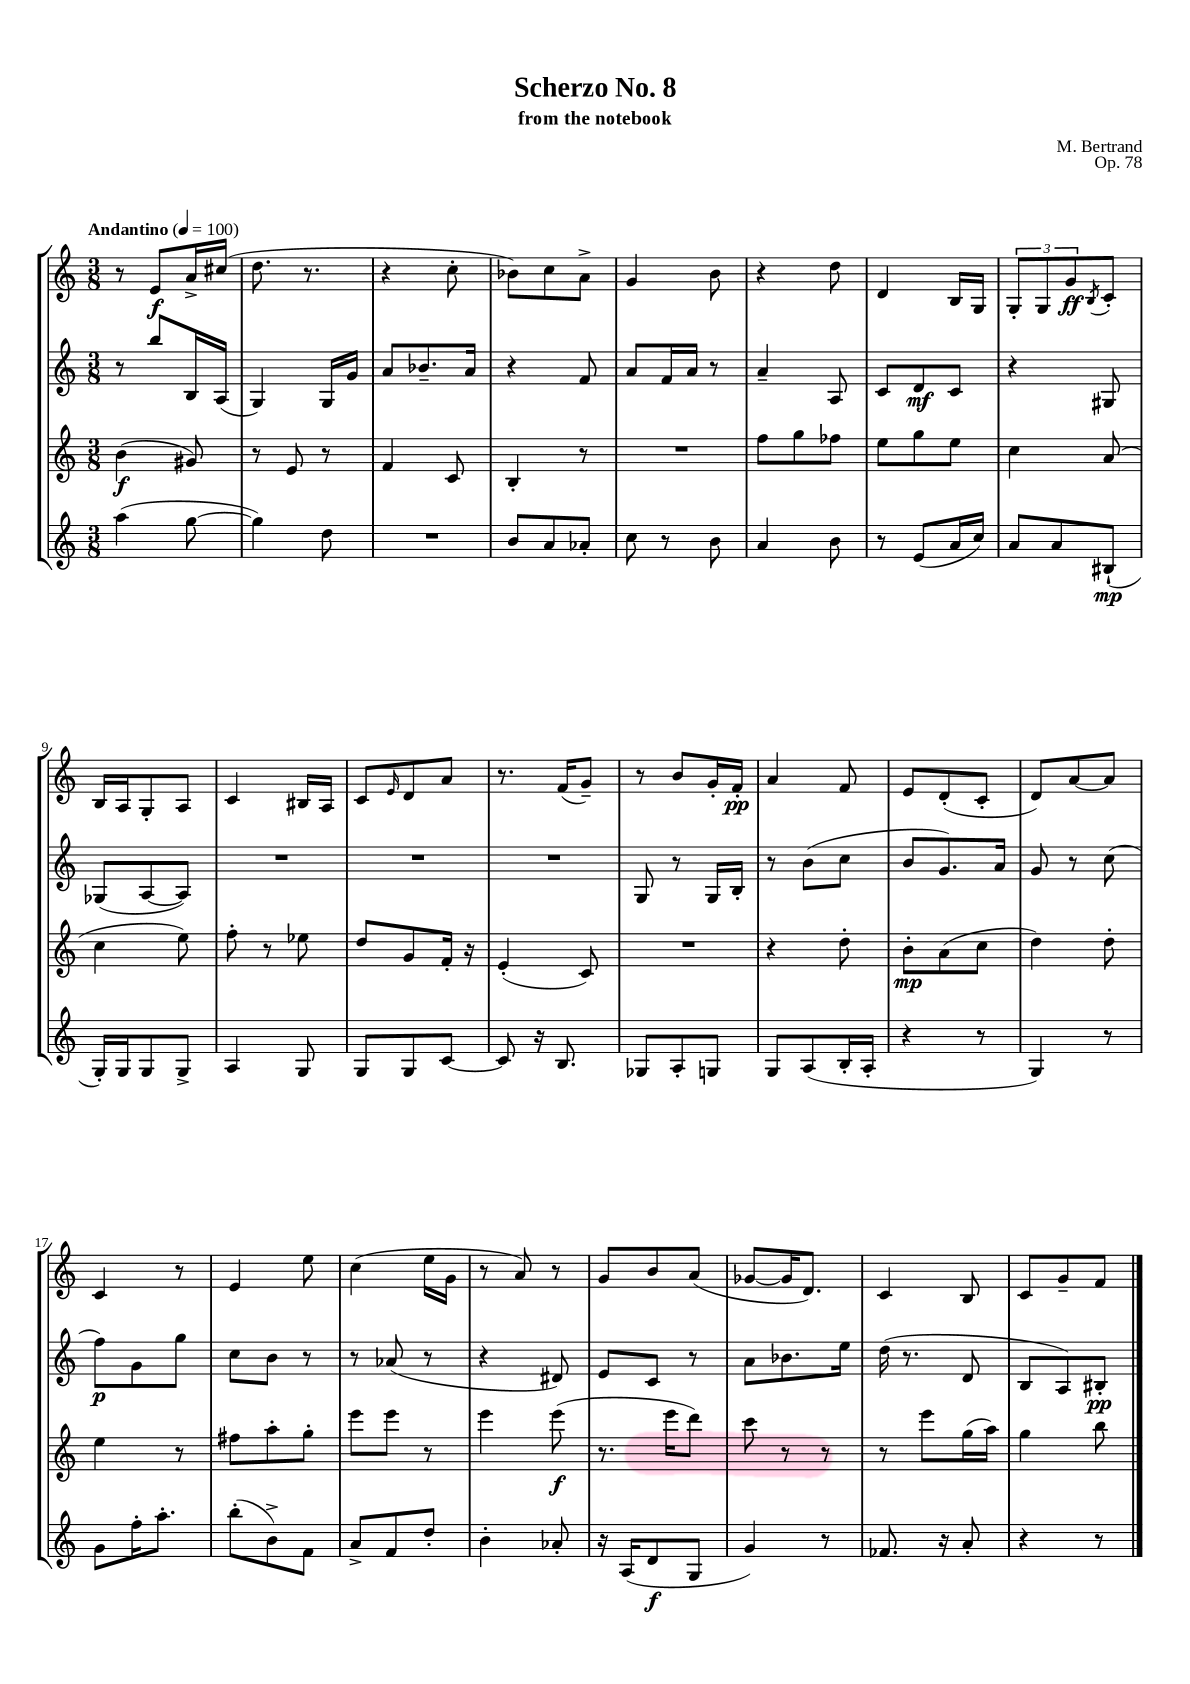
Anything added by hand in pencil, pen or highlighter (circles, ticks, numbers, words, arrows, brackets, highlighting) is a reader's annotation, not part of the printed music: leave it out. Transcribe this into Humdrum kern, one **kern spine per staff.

**kern	**dynam	**kern	**dynam	**kern	**dynam	**kern	**dynam
*part4	*part4	*part3	*part3	*part2	*part2	*part1	*part1
*staff4	*staff4	*staff3	*staff3	*staff2	*staff2	*staff1	*staff1
*clefG2	*	*clefG2	*	*clefG2	*	*clefG2	*
*k[]	*	*k[]	*	*k[]	*	*k[]	*
*M3/8	*	*M3/8	*	*M3/8	*	*M3/8	*
*MM100	*	*MM100	*	*MM100	*	*MM100	*
=1	=1	=1	=1	=1	=1	=1	=1
!	!	!	!	!	!	!LO:TX:a:B:t=Andantino	!
(4aa\	.	(4b\	f	8r	.	8r	.
.	.	.	.	8bb/L	.	8e/L	f
[8gg\	.	8g#X/)	.	16B/L	.	16a^/L	.
.	.	.	.	(16A/JJ	.	(16cc#X/JJ	.
=2	=2	=2	=2	=2	=2	=2	=2
4gg\])	.	8r	.	4G/)	.	8.dd\	.
.	.	8e/	.	.	.	.	.
.	.	.	.	.	.	8.r	.
8dd\	.	8r	.	16G/LL	.	.	.
.	.	.	.	16g/JJ	.	.	.
=3	=3	=3	=3	=3	=3	=3	=3
4.r	.	4f/	.	8a/L	.	4r	.
.	.	.	.	8.b-X~/	.	.	.
.	.	8c/	.	.	.	8cc'\	.
.	.	.	.	16a/Jk	.	.	.
=4	=4	=4	=4	=4	=4	=4	=4
8b/L	.	4B'/	.	4r	.	8b-X\L)	.
8a/	.	.	.	.	.	8cc\	.
8a-X'/J	.	8r	.	8f/	.	8a^\J	.
=5	=5	=5	=5	=5	=5	=5	=5
8cc\	.	4.r	.	8a/L	.	4g/	.
8r	.	.	.	16f/L	.	.	.
.	.	.	.	16a/JJ	.	.	.
8b\	.	.	.	8r	.	8b\	.
=6	=6	=6	=6	=6	=6	=6	=6
4a/	.	8ff\L	.	4a~/	.	4r	.
.	.	8gg\	.	.	.	.	.
8b\	.	8ff-X\J	.	8A/	.	8dd\	.
=7	=7	=7	=7	=7	=7	=7	=7
8r	.	8ee\L	.	8c/L	.	4d/	.
(8e/L	.	8gg\	.	8d/	mf	.	.
16a/L	.	8ee\J	.	8c/J	.	16B/LL	.
16cc/JJ)	.	.	.	.	.	16G/JJ	.
=8	=8	=8	=8	=8	=8	=8	=8
8a/L	.	4cc\	.	4r	.	12G'/L	.
.	.	.	.	.	.	12G/	.
8a/	.	.	.	.	.	.	.
.	.	.	.	.	.	12g/	ff
.	.	.	.	.	.	8qB/	.
(8B#X`/J	mp	(8a/	.	8G#X/	.	8c'/J	.
!!LO:LB:g=z
=9	=9	=9	=9	=9	=9	=9	=9
16G'/LL)	.	4cc\	.	(8G-X/L	.	16B/LL	.
16G/J	.	.	.	.	.	16A/J	.
8G/	.	.	.	[8A/	.	8G'/	.
8G^/J	.	8ee\)	.	8A/J])	.	8A/J	.
=10	=10	=10	=10	=10	=10	=10	=10
4A/	.	8ff'\	.	4.r	.	4c/	.
.	.	8r	.	.	.	.	.
8G/	.	8ee-X\	.	.	.	16B#X/LL	.
.	.	.	.	.	.	16A/JJ	.
=11	=11	=11	=11	=11	=11	=11	=11
8G/L	.	8dd/L	.	4.r	.	8c/L	.
.	.	.	.	.	.	16qqe/	.
8G/	.	8g/	.	.	.	8d/	.
[8c/J	.	16f'/Jk	.	.	.	8a/J	.
.	.	16r	.	.	.	.	.
=12	=12	=12	=12	=12	=12	=12	=12
8c/]	.	(4e'/	.	4.r	.	8.r	.
16r	.	.	.	.	.	.	.
8.B/	.	.	.	.	.	(16f/KL	.
.	.	8c/)	.	.	.	8g~/J)	.
=13	=13	=13	=13	=13	=13	=13	=13
8G-X/L	.	4.r	.	8G/	.	8r	.
8A'/	.	.	.	8r	.	8b/L	.
8Gn/J	.	.	.	16G/LL	.	16g'/L	.
.	.	.	.	16B'/JJ	.	16f'/JJ	pp
=14	=14	=14	=14	=14	=14	=14	=14
8G/L	.	4r	.	8r	.	4a/	.
(8A/	.	.	.	(8b\L	.	.	.
16B'/L	.	8dd'\	.	8cc\J	.	8f/	.
16A'/JJ	.	.	.	.	.	.	.
=15	=15	=15	=15	=15	=15	=15	=15
4r	.	8b'\L	mp	8b/L	.	8e/L	.
.	.	(8a\	.	8.g/)	.	(8d'/	.
8r	.	8cc\J	.	.	.	8c'/J	.
.	.	.	.	16a/Jk	.	.	.
=16	=16	=16	=16	=16	=16	=16	=16
4G/)	.	4dd\)	.	8g/	.	8d/L)	.
.	.	.	.	8r	.	[8a/	.
8r	.	8dd'\	.	(8cc\	.	8a/J]	.
!!LO:LB:g=z
=17	=17	=17	=17	=17	=17	=17	=17
8g\L	.	4ee\	.	8ff\L)	p	4c/	.
16ff'\K	.	.	.	8g\	.	.	.
8.aa'\J	.	.	.	.	.	.	.
.	.	8r	.	8gg\J	.	8r	.
=18	=18	=18	=18	=18	=18	=18	=18
(8bb'\L	.	8ff#X\L	.	8cc\L	.	4e/	.
8b^\)	.	8aa'\	.	8b\J	.	.	.
8f\J	.	8gg'\J	.	8r	.	8ee\	.
=19	=19	=19	=19	=19	=19	=19	=19
8a^/L	.	8eee\L	.	8r	.	(4cc\	.
8f/	.	8eee\J	.	(8a-X/	.	.	.
8dd'/J	.	8r	.	8r	.	16ee\LL	.
.	.	.	.	.	.	16g\JJ	.
=20	=20	=20	=20	=20	=20	=20	=20
4b'\	.	4eee\	.	4r	.	8r	.
.	.	.	.	.	.	8a/)	.
8a-X'/	.	(8eee\	f	8d#X/)	.	8r	.
=21	=21	=21	=21	=21	=21	=21	=21
16r	.	8.r	.	8e/L	.	8g/L	.
(16A/KL	.	.	.	.	.	.	.
8d/	f	.	.	8c/J	.	8b/	.
.	.	16eee\KL	.	.	.	.	.
8G/J	.	8ddd\J)	.	8r	.	(8a/J	.
=22	=22	=22	=22	=22	=22	=22	=22
4g/)	.	8ccc\	.	8a\L	.	[8g-X/L	.
.	.	8r	.	8.b-X\	.	16g-/K]	.
.	.	.	.	.	.	8.d/J)	.
8r	.	8r	.	.	.	.	.
.	.	.	.	16ee\Jk	.	.	.
=23	=23	=23	=23	=23	=23	=23	=23
8.f-X/	.	8r	.	(16dd\	.	4c/	.
.	.	.	.	8.r	.	.	.
.	.	8eee\L	.	.	.	.	.
16r	.	.	.	.	.	.	.
8a'/	.	(16gg\L	.	8d/	.	8B/	.
.	.	16aa\JJ)	.	.	.	.	.
=24	=24	=24	=24	=24	=24	=24	=24
4r	.	4gg\	.	8B/L	.	8c/L	.
.	.	.	.	8A/)	.	8g~/	.
8r	.	8bb\	.	8B#X'/J	pp	8f/J	.
==	==	==	==	==	==	==	==
*-	*-	*-	*-	*-	*-	*-	*-
